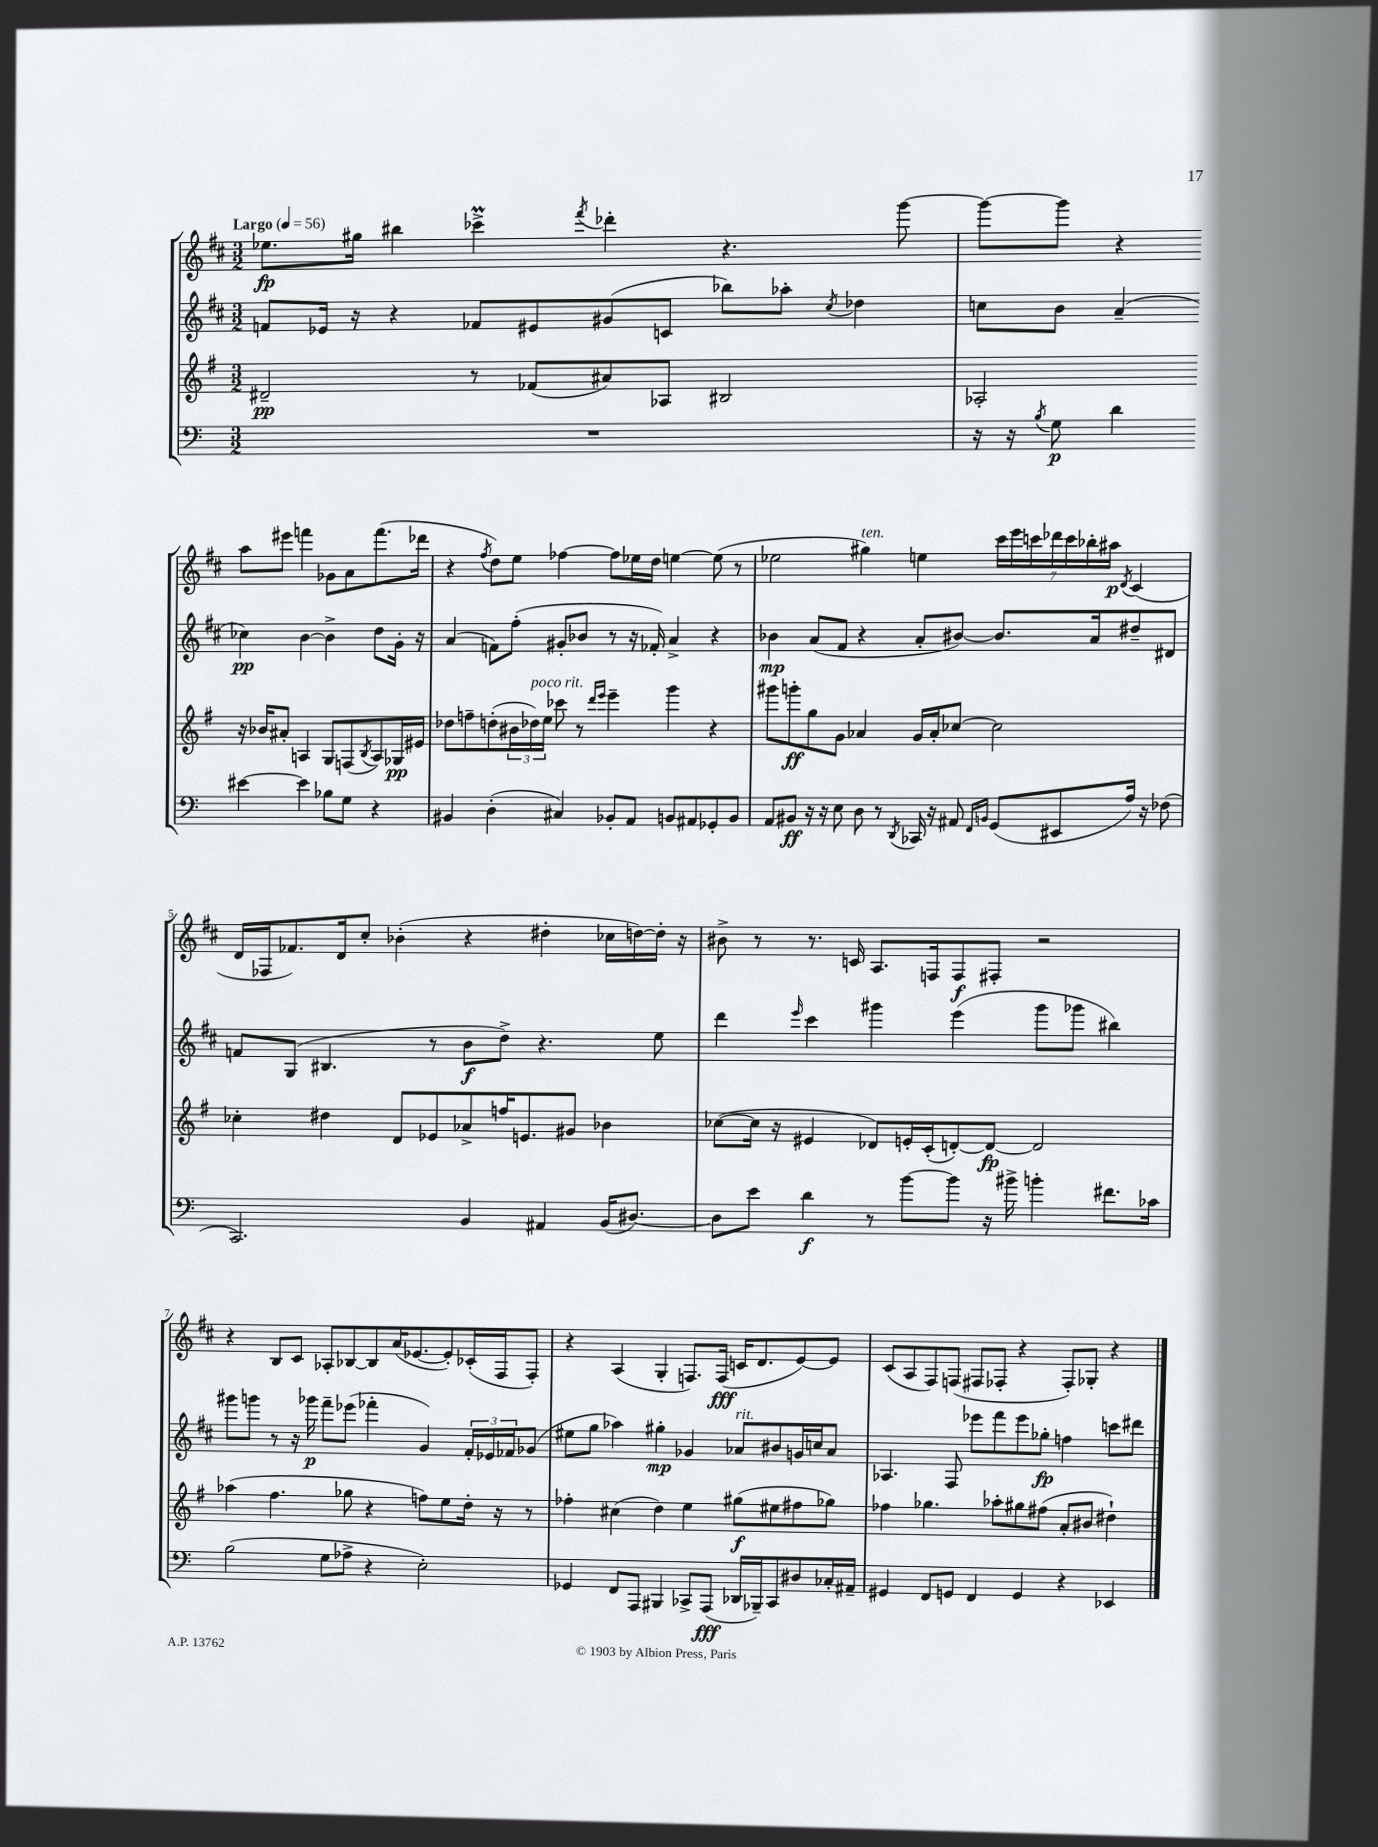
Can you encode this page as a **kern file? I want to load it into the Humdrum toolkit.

**kern	**kern	**kern	**kern
*staff4	*staff3	*staff2	*staff1
*clefF4	*clefG2	*clefG2	*clefG2
*k[]	*k[f#]	*k[f#c#]	*k[f#c#]
*M3/2	*M3/2	*M3/2	*M3/2
*MM56	*MM56	*MM56	*MM56
1.r	2d#~/	8f/L	8.ee-\L
.	.	16e-/Jk	.
.	.	16r	16gg#\Jk
.	.	4r	4bb#\
.	8r	8f-/L	4ccc-^\
.	(8f-/L	8e#/	.
.	.	.	8qfff#/
.	8a#/)	(8g#/	4ddd-'\
.	8A-/J	8c/J	.
.	2B#/	8bb-\L)	4.r
.	.	8aa-'\J	.
.	.	8qcc#/	.
.	.	4dd-\	.
.	.	.	[8ggg\
=	=	=	=
16r	2A-'/	8cc\L	8ggg\_L
16r	.	.	.
8qB/	.	.	.
8G\	.	8b\J	8ggg\]J
4d\	.	(4a~/	4r
[4e#\	16r	4cc-\)	8aa\L
.	16b-/LK	.	.
.	8a#'/J	.	8eee#\J
4e#\]	4A/	[4b\	4fff\
8B-\L	8G/L	4b^\]	8g-\L
8G\J	(8F/	.	8a\
.	8qB/	.	.
4r	8A/)	8dd\L	(8.fff\
.	16G-/L	16g'\Jk	.
.	16e#/JJ	16r	16ddd-\Jk
=	=	=	=
4BB#/	8dd-\L	(4a/	4r
.	8ff~\	.	.
.	.	.	8qff#/
(4D'\	(8dd'\	8f\L)	8dd\L)
.	24b#\L	(8ff#'\J	8ee\J
.	24dd-\)	.	.
.	24ee\JJ	.	.
4C#/)	8ccc-\	8g#'/L	[4ff-\
.	8r	8b-/J	.
.	16qqddd/LL	.	.
.	16qqeee/JJ	.	.
8BB-'/L	4eee~\	8r	8ff-\]L
8AA/J	.	16r	16ee-\L
.	.	16f-'/)	16dd\JJ
8BB/L	4ggg\	4a^/	[4ee\
8AA#/	.	.	.
8GG-'/	4r	4r	(8ee\]
8BB/J	.	.	8r
=	=	=	=
8AA/L	8ggg#\L	4b-\	2ee-\
8BB#/J	8ggg'\	.	.
16r	8gg\	(8a/L	.
16r	.	.	.
8E\	8g\J	8f#/J	.
8D\	4a-/	4r	4gg#\)
8r	.	.	.
8qDD/	.	.	.
16CC-/	16g/LL	8a'/L	4ee\
16r	16a-'/J	.	.
8AA#/	[8cc-/J	[8b#/J)	.
16qqFF/LL	.	.	.
16qqBB/JJ	.	.	.
(8GG/L	2cc-\]	8.b#/]L	28ccc#\LL
.	.	.	28eee\
.	.	.	28ccc\
.	.	.	28ddd-\
8EE#/	.	.	.
.	.	.	28ccc\
.	.	.	28bb-'\
.	.	16a/k	.
.	.	.	28aa#\JJ
.	.	.	8qd/
16A/Jk)	.	8dd#~/	(4c#/
16r	.	.	.
(8F-\	.	8d#/J	.
=	=	=	=
2.CC/)	4cc-'\	8f/L	16d/LL
.	.	.	16F-/J
.	.	(8G/J	8.f-/)
.	4dd#\	4.B#/	.
.	.	.	16d/k
.	.	.	8cc#'/J
.	8d/L	.	(4b-'\
.	8e-/	8r	.
4BB/	8a-^/	8b\L	4r
.	16ff/K	8dd^\J)	.
.	8.e/	.	.
4AA#/	.	4.r	4dd#'\
.	8g#/J	.	.
(16BB/LK	4b-\	.	16cc-\LL
[8.D#/J)	.	.	[16dd\)
.	.	8ee\	16dd'\]JJ
.	.	.	16r
=	=	=	=
8D#\]L	([8cc-\L	4ddd\	8b#^\
8e\J	16cc-\]Jk	.	8r
.	16r	.	.
.	.	16qqeee/	.
4d\	4e#/	4ccc#\	8.r
.	.	.	16c/
8r	8d-/L)	4ggg#\	8.A/L
[8b\L	16e'/L	.	.
.	(16c'/J	.	16F/k
8b\]J	[8d'/)	(4eee\	8F/
16r	8d/_J	.	8F#'/J
16b#^\	.	.	.
4b'\	2d/]	8ggg#\L	2r
.	.	8ggg-\J	.
8.f#\L	.	4bb#\)	.
16c-\Jk	.	.	.
=	=	=	=
(2B\	(4aa-\	8ggg#\L	4r
.	.	8ggg\J	.
.	4.ff#\	8r	8B/L
.	.	16r	8c#/J
.	.	16ggg-\	.
8G\L	.	8fff#~\L	8A-'/L
8A-^\J	8gg-\	(8eee-\J	[8B-/
4r	4r	4fff-'\	8B-/]
.	.	.	(16a/K
.	.	.	[8.e-/
2E'\)	8ff\L)	4g/)	.
.	8ee\	.	8e-'/])
.	16dd'\Jk	24f#'/LL	(16c-'/L
.	.	24e-/	.
.	16r	.	16F#/J
.	.	24f-/J	.
.	8r	(8g-/J	8F#'/J)
=	=	=	=
4GG-/	4ff-'\	8ee#\L	4r
.	.	8gg\J	.
8FF/L	(4cc#\	4aa-\)	(4A/
8AAA/J	.	.	.
4BBB#/	4dd\)	4gg#'\	4G'/
8CC-^/L	4ee\	4g-/	8.F/L)
(8AAA/J	.	.	.
.	.	.	(16F/Jk
16DD-/LL	(8gg#\L	8a-/L	16c/LK
16BBB-~/J)	.	.	8.d/
8CC-/	8ee#\	8b#/	.
8D#/	8ff#\	16g/L	[8e/)
.	.	16cc/J	.
16C-'/L	8gg-\J)	8a-/J	8e/]J
16AA#~/JJ	.	.	.
=	=	=	=
4GG#/	4ff-\	4.A-/	(8c#/L
.	.	.	8A/
8FF/L	4.gg-\	.	8F#/)
8GG/J	.	8F#/	(8F/J
4FF/	.	8eee-\L	8F#/L
.	8aa-'\L	8fff#\	8F-'/J
4GG/	8gg#\	8eee-\	4r
.	(8ff#\J	8gg-'\J	.
4r	8a'/L	4ff\	8F-'/L)
.	8b#/J	.	8G-'/J
4EE-/	4dd#`\)	8ccc\L	4r
.	.	8ddd#\J	.
==	==	==	==
*-	*-	*-	*-
